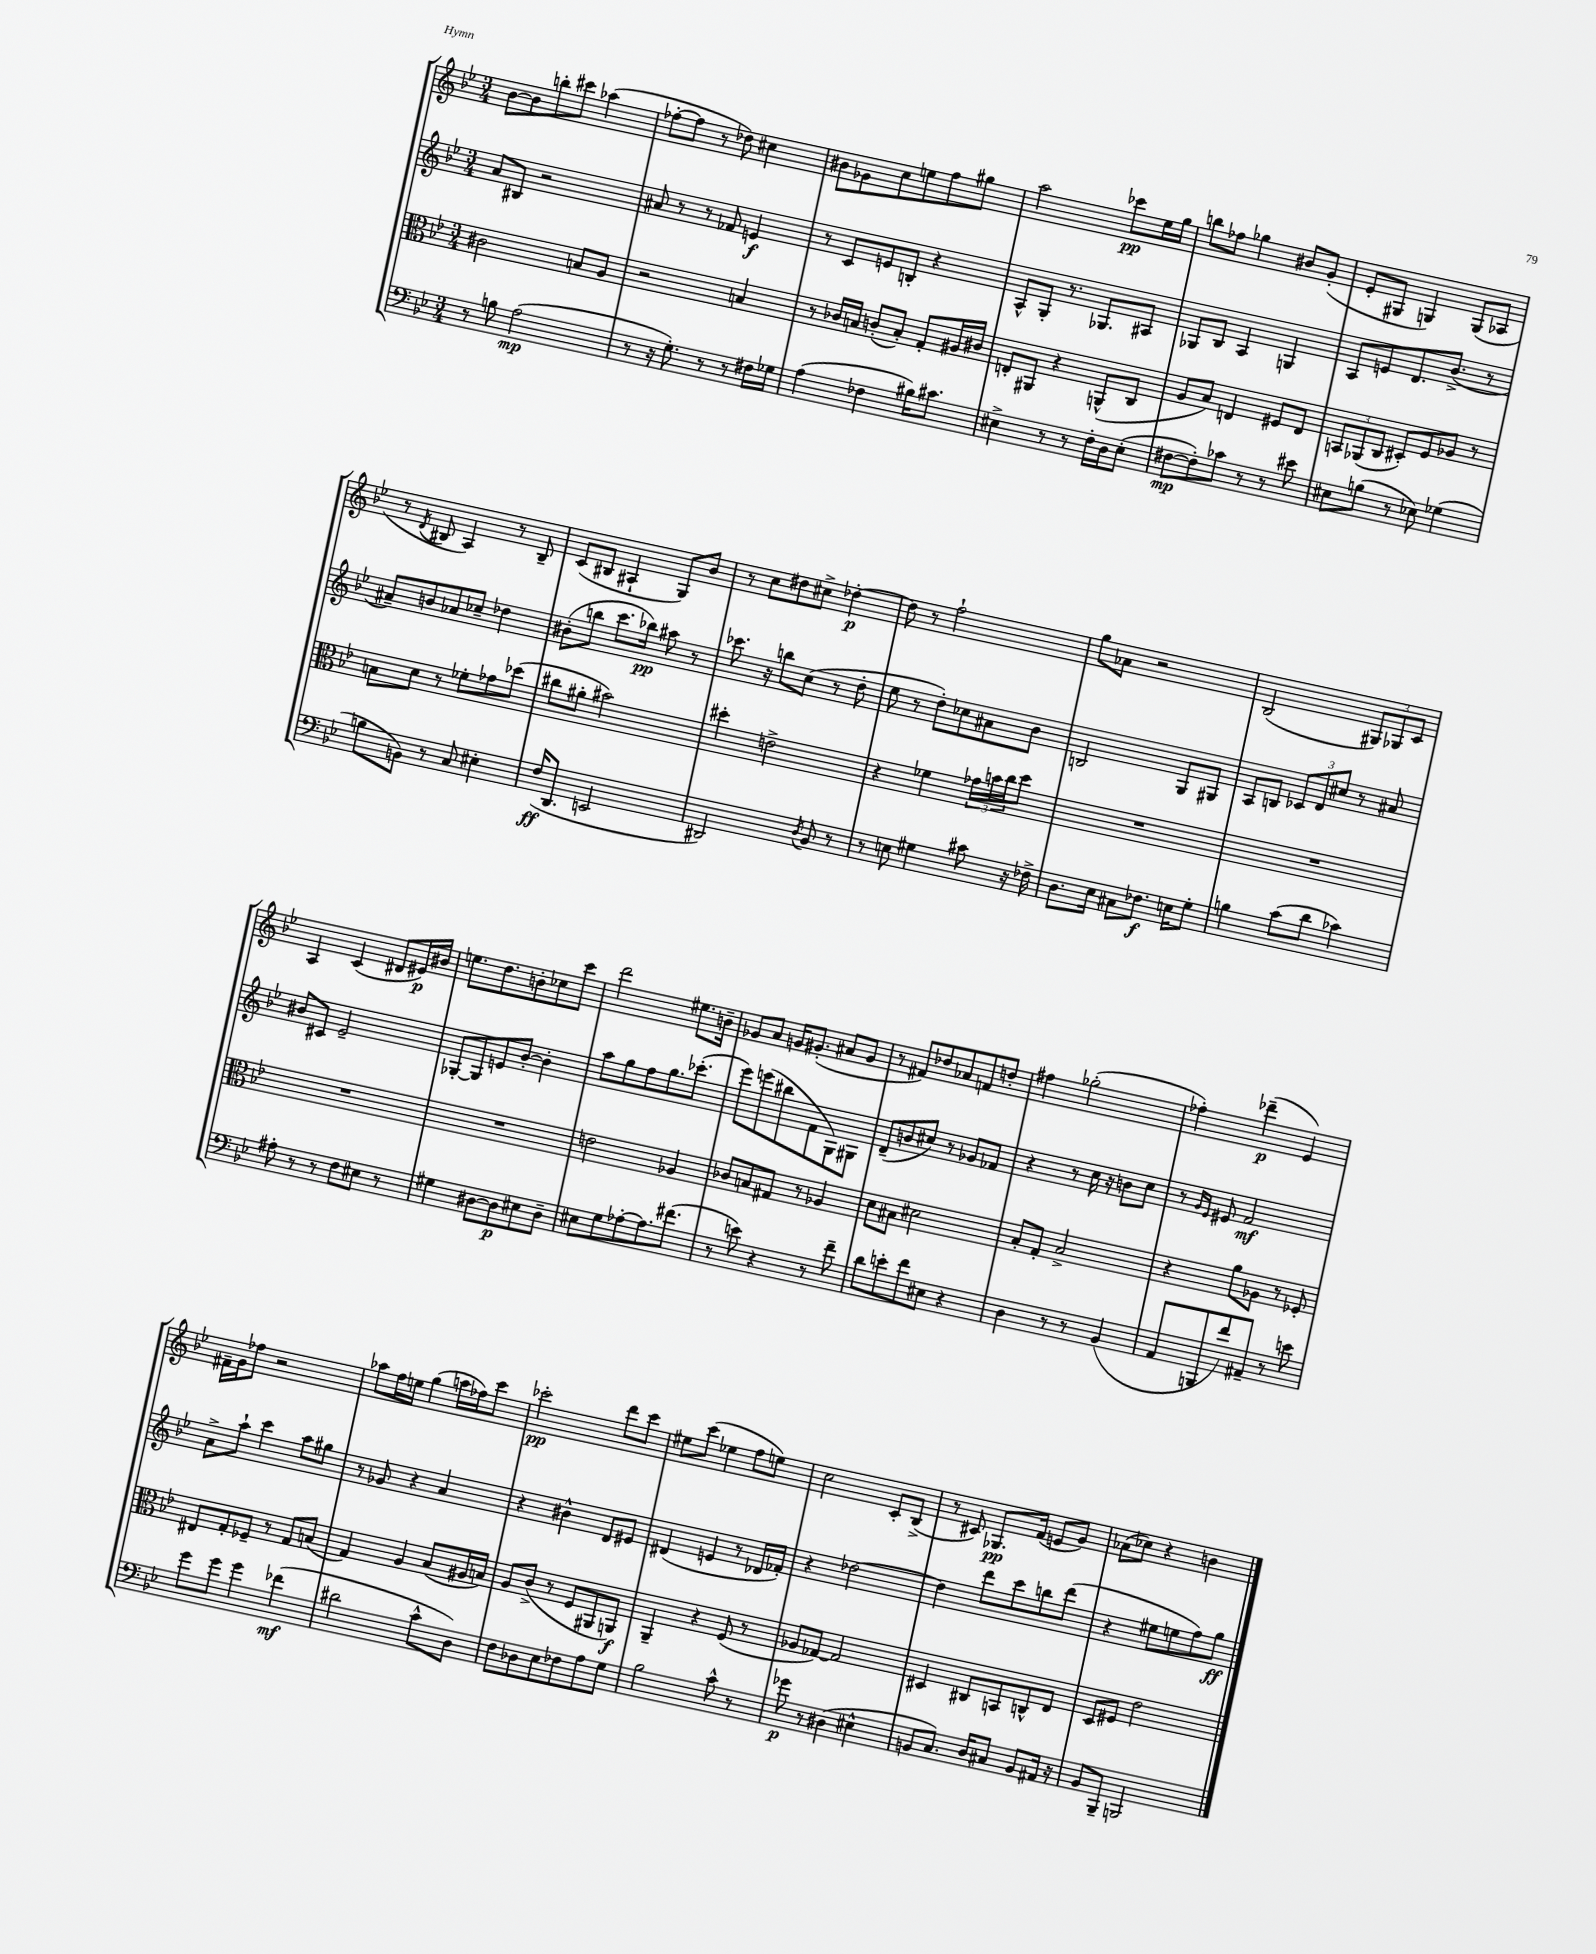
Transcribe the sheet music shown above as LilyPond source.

<<
\new StaffGroup <<
\new Staff = "s0" {
    \clef treble \key bes \major \numericTimeSignature \time 3/4
    bes'8~ bes'8 b''8-. cis'''8 aes''4( |
    fes''8~-. fes''8 r8 des''8) cis''4 |
    bis'8 ges'8 c''8 e''8 f''8 gis''8 |
    a''2 ces'''8\pp ees''16 g''16 |
    b''8 fes''8 ges''4 bis'8 g'8-.( |
    ees'8-. gis8 g4) g8( aes8 |
    r8 \acciaccatura { d'8 } bis8 a4) r8 bis8-- |
    c'8( bis8 ais4-! g8) bes'8 |
    r8 c''8 dis''8 cis''8-> des''4~-.\p |
    des''8 r8 f''2-! |
    g''8 aes'8 r2 |
    bes2( \tuplet 3/2 { gis8) ges8 c'8 } |
    a4 c'4( dis'8 eis'16\p) bis'16 |
    e''8. d''8. b'8-. ces''8 c'''8 |
    d'''2 eis''8. b'16-- |
    ges'8 a'8 g'16 gis'8.-.( ais'8 gis'8 |
    r8 fis'8) des''8 aes'8 f'8 d''8-. |
    fis''4 ges''2-.( |
    fes''4-.) des'''4--\p( ees'4) |
    fis'16-- g'16 fes''8 r2 |
    aes''8 f''16 e''16 g''4( a''16 fes''16) c'''8 |
    ces'''2-.\pp d'''8 ces'''8 |
    eis''8 c'''8( ees''4 f''8 e''8) |
    c''2 c'8-. bes8->( |
    r8 cis'8) ges8.\pp f'16( e'8 g'8) |
    aes'8( ces''8) r4 b'4 \bar "|." |
}
\new Staff = "s1" {
    \clef treble \key bes \major \numericTimeSignature \time 3/4
    a'8 bis8 r2 |
    ais'8 r8 r8 fes'8 e'4\f |
    r8 c'8 e'8 b8-. r4 |
    a8-^ g8-. r8. ges8. ais8 |
    ges8 bes8 a4 g4 |
    a8 e'8 d'8. bes'8.->( r8 |
    ais'8--) b'8 aes'8 ces''8-- des''4 |
    bis'8-.( b''8 c'''8. bes''16\pp) ais''8 r8 |
    ces'''8. r16 b''8 c''8( r8 d''8-. |
    ees''8 r8 d''8-.) ces''8 ais'8 bes'8 |
    b2 g8 gis8 |
    a8 b8 \tuplet 3/2 { ces'8 d'8 cis''8 } r8 ais'8 |
    bis'8 cis'8 ees'2-- |
    ges8~-. ges8 e'8 bes'8~-. bes'4-. |
    a''8 g''8 f''8 g''8. ces'''8.-.( |
    ees'''8) e'''8( bis''8 f'8 g8) gis8 |
    d'8--( b'8 cis''8) r8 ges'8 fes'8 |
    r4 r8 c''16 r16 b'8 c''8 |
    r8 \grace { g'16 ees'16 } eis'8 f'2\mf |
    a'8-> a''8-! c'''4 a''8 gis''8 |
    r8 ges'8 r4 a'4 |
    r4 bis'4-^ d'8 eis'8 |
    dis'4( e'4 r8 des'16 fes'16-.) |
    r4 des''2~ |
    des''4 d'''8 c'''8 b''8 d'''8( |
    r4 eis''8 e''8 f''8) g''8\ff \bar "|." |
}
\new Staff = "s2" {
    \clef alto \key bes \major \numericTimeSignature \time 3/4
    cis'2 b8 a8 |
    r2 b4 |
    r8 ces'16 b16 c'8-.( b8-.) g8-. ais16 cis'16 |
    e8-. ais,8 r4 a,8-^( c8 |
    a8 bes8) e4 fis8 e8 |
    \tuplet 3/2 { b,8 aes,8( c8 } dis8-.) f8 aes8 r8 |
    b8 d'8 r8 fes'8-. ges'8 des''8( |
    cis''8 ais'8-. bis'2) |
    dis''4-. e'2-> |
    r4 fes'4 \tuplet 3/2 { ges'16 b'16 c''16 } d''8 |
    R2. |
    R2. |
    R2. |
    R2. |
    e'2 aes4 |
    ces'8 b8 gis8 r8 aes4 |
    d'8 bis8 dis'2 |
    bes8-. g8-. bes2-> |
    r4 a'8 aes8 r8 fes8-. |
    eis8 g8-. fes8-- r8 g8 b8( |
    g4) a4 bes8( ais16 b16) |
    a8 c'8->( r8 f8 ais,8 a,8\f) |
    a,4-- r4 f8( r8 |
    aes8 ges8~) ges2 |
    dis4 cis8 b,8 c8-^ ees8 |
    d8 fis8 ees'2 \bar "|." |
}
\new Staff = "s3" {
    \clef bass \key bes \major \numericTimeSignature \time 3/4
    r8 b8 a2\mp( |
    r8 r16 g8.-.) r8 r8 fis16 ges16 |
    a4( fes4 bis16) cis'8. |
    eis4-> r8 r8 f16-. d16 eis8-.( |
    fis8~\mp fis8-.) ces'8 r8 r8 eis'8 |
    eis8 b8( r8 ees8) ges4( |
    b8 b,8) r8 c8 eis4-. |
    f16\ff( d,8. e,2 |
    dis,2) \acciaccatura { d8 } bes,8 r8 |
    r8 e8 gis4 cis'8 r16 fes16-> |
    d8. ees16 cis8 fes8.\f e16 g8-. |
    b4 c'8( d'8 ces'4) |
    ais8-. r8 r8 f8 eis8 r8 |
    gis4 dis8~ dis8\p eis8 dis8-- |
    eis8 g8 aes8~-. aes8. fis'8.( |
    r8 e'8) r4 r8 f'8-- |
    d'8 e'8-. f'8 eis8 r4 |
    d4 r8 r8 bes,4( |
    a,8 b,,8 f'8) ais,8-- r8 e'8 |
    g'8 g'8 g'4 fes'4\mf( |
    dis'2 c'8-^ d8) |
    f8 des8 ees8 fes8 a8 g8 |
    bes2 c'8-^ r8 |
    ges'8\p r8 dis4( eis4-^ |
    b,8 c8.) d16 cis8 b,8 ais,16 r16 |
    bes,8 bes,,8-- b,,2 \bar "|." |
}
>>
>>
\layout { \context { \Score \remove "Bar_number_engraver" } }
